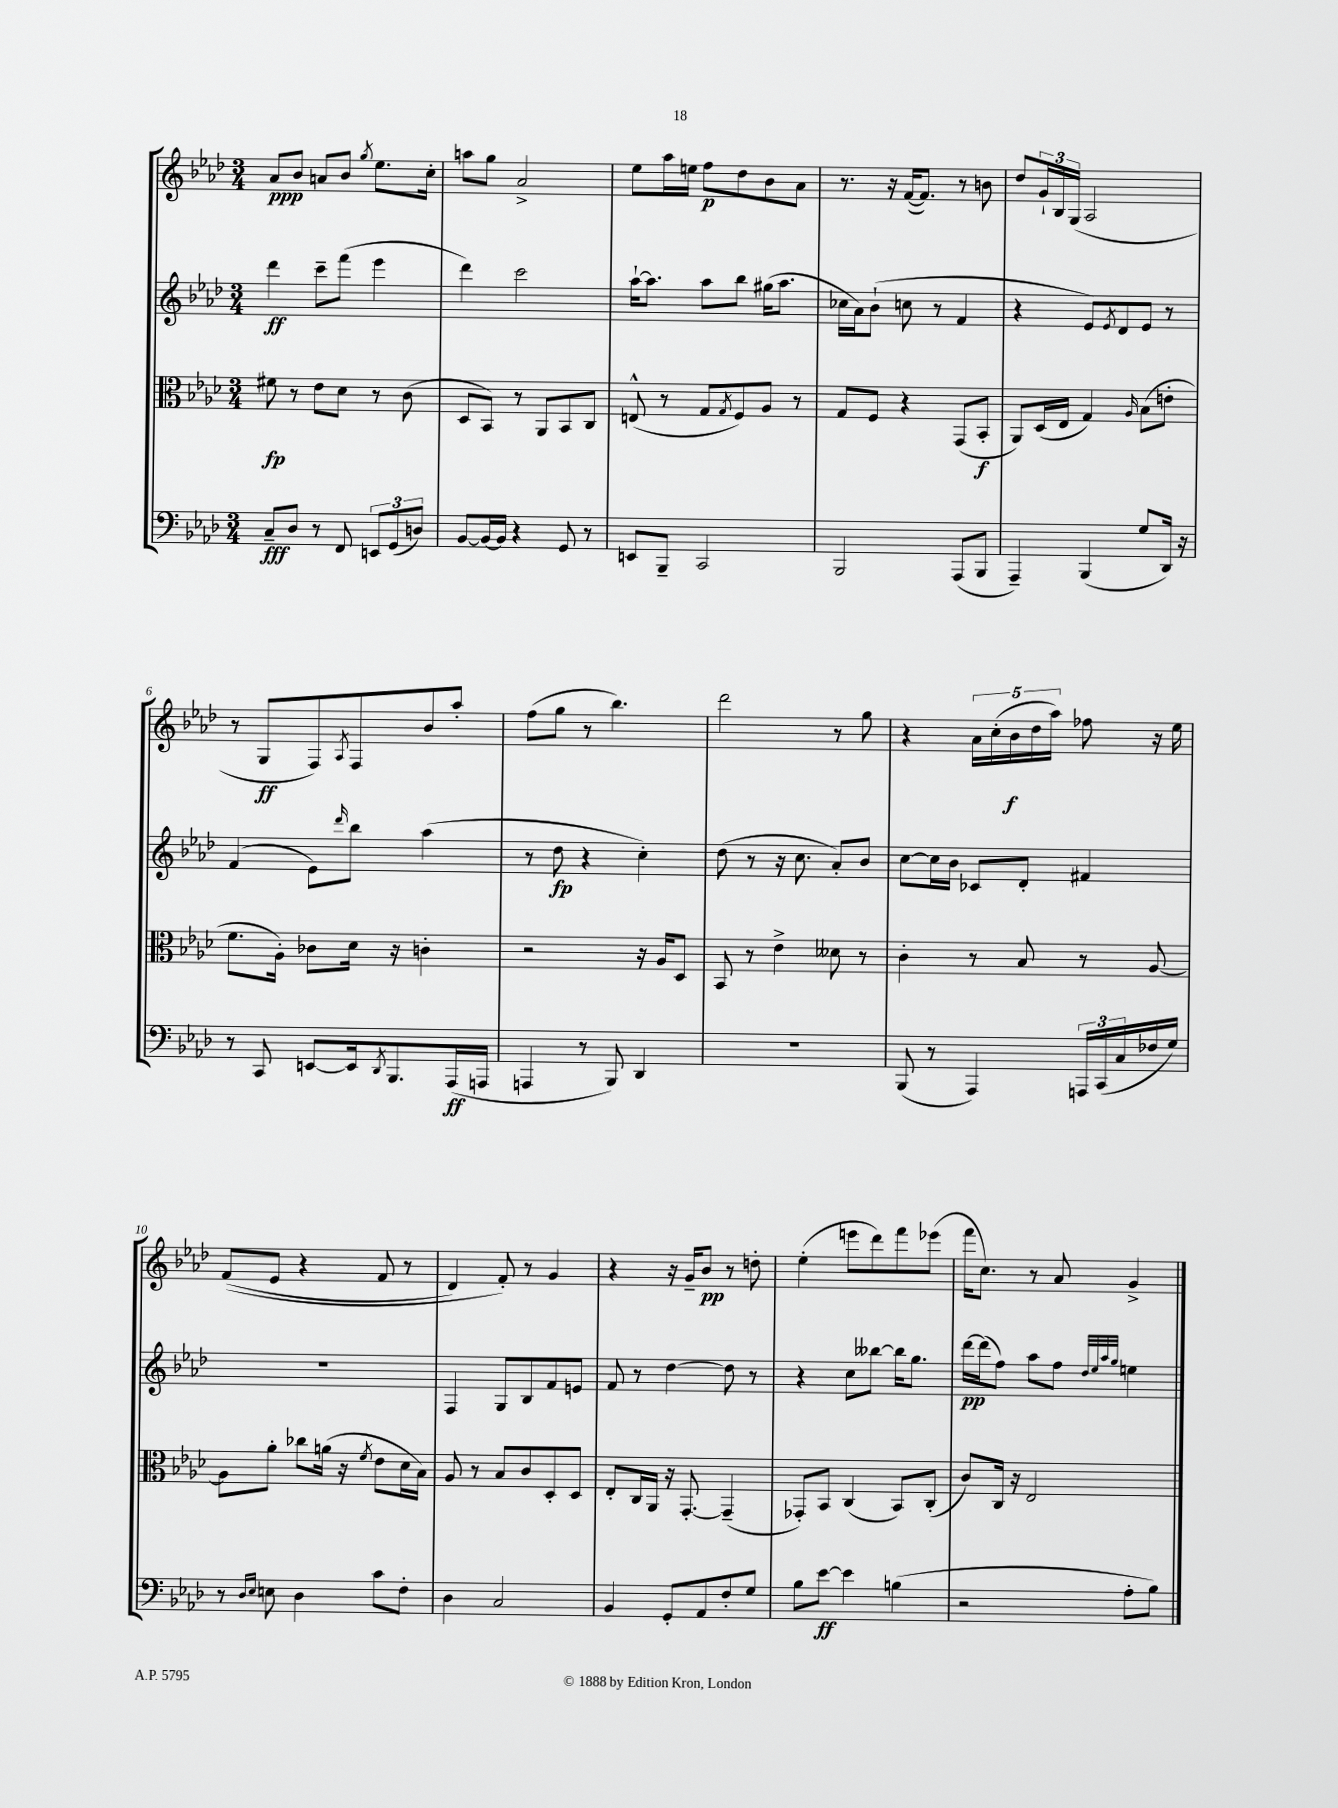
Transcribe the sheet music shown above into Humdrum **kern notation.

**kern	**kern	**kern	**kern
*staff4	*staff3	*staff2	*staff1
*clefF4	*clefC3	*clefG2	*clefG2
*k[b-e-a-d-]	*k[b-e-a-d-]	*k[b-e-a-d-]	*k[b-e-a-d-]
*M3/4	*M3/4	*M3/4	*M3/4
8C~/L	8f#\	4ddd-\	8a-/L
8D-/J	8r	.	8b-/J
8r	8e-\L	8ccc~\L	8a/L
8FF/	8d-\J	(8fff\J	8b-/J
.	.	.	8qgg/
12EE/L	8r	4eee-\	8.ee-\L
(12GG/	.	.	.
.	(8c\	.	.
12D/J)	.	.	.
.	.	.	16cc'\Jk
=	=	=	=
[8BB-/L	8D-/L	4ddd-\)	8aa\L
16BB-/_L	8BB-/J)	.	8gg\J
16BB-/]JJ	.	.	.
4r	8r	2ccc\	2a-^/
.	8AA-/L	.	.
8GG/	8BB-/	.	.
8r	8C/J	.	.
=	=	=	=
8EE/L	(8E^^/	[16aa-`\LK	8ee-\L
.	.	8.aa-\]J	.
8BBB-~/J	8r	.	16aa-\L
.	.	.	16ee\JJ
2CC/	8G/L	8aa-\L	8ff\L
.	8qG/	.	.
.	8F/)	8bb-\J	8dd-\
.	8A-/J	(16gg#\LK	8b-\
.	.	8.aa-\J	.
.	8r	.	8a-\J
=	=	=	=
2BBB-/	8G/L	16cc-\LL	8.r
.	.	16a-\J)	.
.	8F/J	(8b-`\J	.
.	.	.	16r
.	4r	8cc\	([16f/LK
.	.	.	8.f/]J)
.	.	8r	.
(8AAA-/L	(8GG/L	4f/	8r
8BBB-/J	8BB-'/J	.	8b\
=	=	=	=
4AAA-~/)	8AA-/L)	4r	8dd-/L
.	(16D-/L	.	24g`/L
.	.	.	24B-/
.	16E-/JJ	.	.
.	.	.	(24G/JJ
(4BBB-/	4G/)	8e-/L)	2A-/
.	.	8qe-/	.
.	.	8d-/	.
.	16qqA-/	.	.
8G/L	(8B-\L	8e-/J	.
16DD-/Jk)	8e'\J	8r	.
16r	.	.	.
=	=	=	=
8r	8.f\L	(4f/	8r
8CC/	.	.	8G/L
.	16A-'\Jk)	.	.
[8EE/L	8c-\L	8e-\L)	8F/)
.	.	16qqddd-/	8qA-/
16EE/]k	16d-\Jk	8bb-\J	8F/
8qDD-/	.	.	.
8.BBB-/	16r	.	.
.	4c'\	(4aa-\	8b-/
(16AAA-/L	.	.	8aa-'/J
16AAA/JJ	.	.	.
=	=	=	=
4AAA/	2r	8r	(8ff\L
.	.	8dd-\	8gg\J
8r	.	4r	8r
8BBB-/)	.	.	4.bb-\)
4DD-/	16r	4cc'\)	.
.	16A-/LK	.	.
.	8D-/J	.	.
=	=	=	=
2.r	8BB-/	(8dd-\	2ddd-\
.	8r	8r	.
.	4e-^\	16r	.
.	.	8.cc\	.
.	8d--\	8a-'/L)	8r
.	8r	8b-/J	8gg\
=	=	=	=
(8BBB-/	4c'\	[8cc\L	4r
8r	.	16cc\]L	.
.	.	16b-\JJ	.
4AAA-/)	8r	8c-/L	20a-\LL
.	.	.	(20cc'\
.	.	.	20b-\
.	8B-/	8d-'/J	.
.	.	.	20dd-\
.	.	.	20aa-\JJ)
24AAA/LL	8r	4f#/	8ff-\
(24CC/	.	.	.
24C/	.	.	.
16F-/	[8A-/	.	16r
16G/JJ)	.	.	16ee-\
=	=	=	=
8r	8A-\]L	2.r	&((8f/L
16qqD-/LL	.	.	.
16qqE-/JJ	.	.	.
8E\	8a-'\J	.	8e-/J
4D-\	8cc-\L	.	4r
.	(16a\Jk	.	.
.	16r	.	.
.	8qf/	.	.
8c\L	8e-\L	.	8f/
8F'\J	16d-\L	.	8r
.	16B-\JJ)	.	.
=	=	=	=
4D-\	8A-/	4F/	4d-/)
.	8r	.	.
2C/	8B-/L	8G/L	8f'/&)
.	8c/	8B-/	8r
.	8D-'/	8f/	4g/
.	8D-/J	8e/J	.
=	=	=	=
4BB-/	8E-'/L	8f/	4r
.	16C/L	8r	.
.	16AA-/JJ	.	.
8GG'/L	16r	[4dd-\	16r
.	[8.GG'/	.	16g~/LK
8AA-/	.	.	8b-/J
8F'/	(4GG~/]	8dd-\]	8r
8G/J	.	8r	8dd'\
=	=	=	=
8B-\L	8GG-'/L)	4r	(4ee-'\
[8e-\J	8BB-/J	.	.
4e-\]	(4C/	8cc\L	8eee\L
.	.	[8bb--\J	8ddd-\)
(4B\	8BB-/L)	16bb--\]LK	8fff\
.	.	8.gg\J	.
.	(8C'/J	.	(8eee-\J
=	=	=	=
2r	8c/L)	[16ddd-\LL	16fff\LK
.	.	(16ddd-\]J	8.cc\J)
.	16C/Jk	8ff\J)	.
.	16r	.	.
.	2E-/	8aa-\L	8r
.	.	8ff\J	8a-/
.	.	32qqdd-/LLL	.
.	.	32qqee-/	.
.	.	32qqaa-/	.
.	.	32qqgg/JJJ	.
8A-'\L	.	4ee\	4g^/
8B-\J)	.	.	.
==	==	==	==
*-	*-	*-	*-
